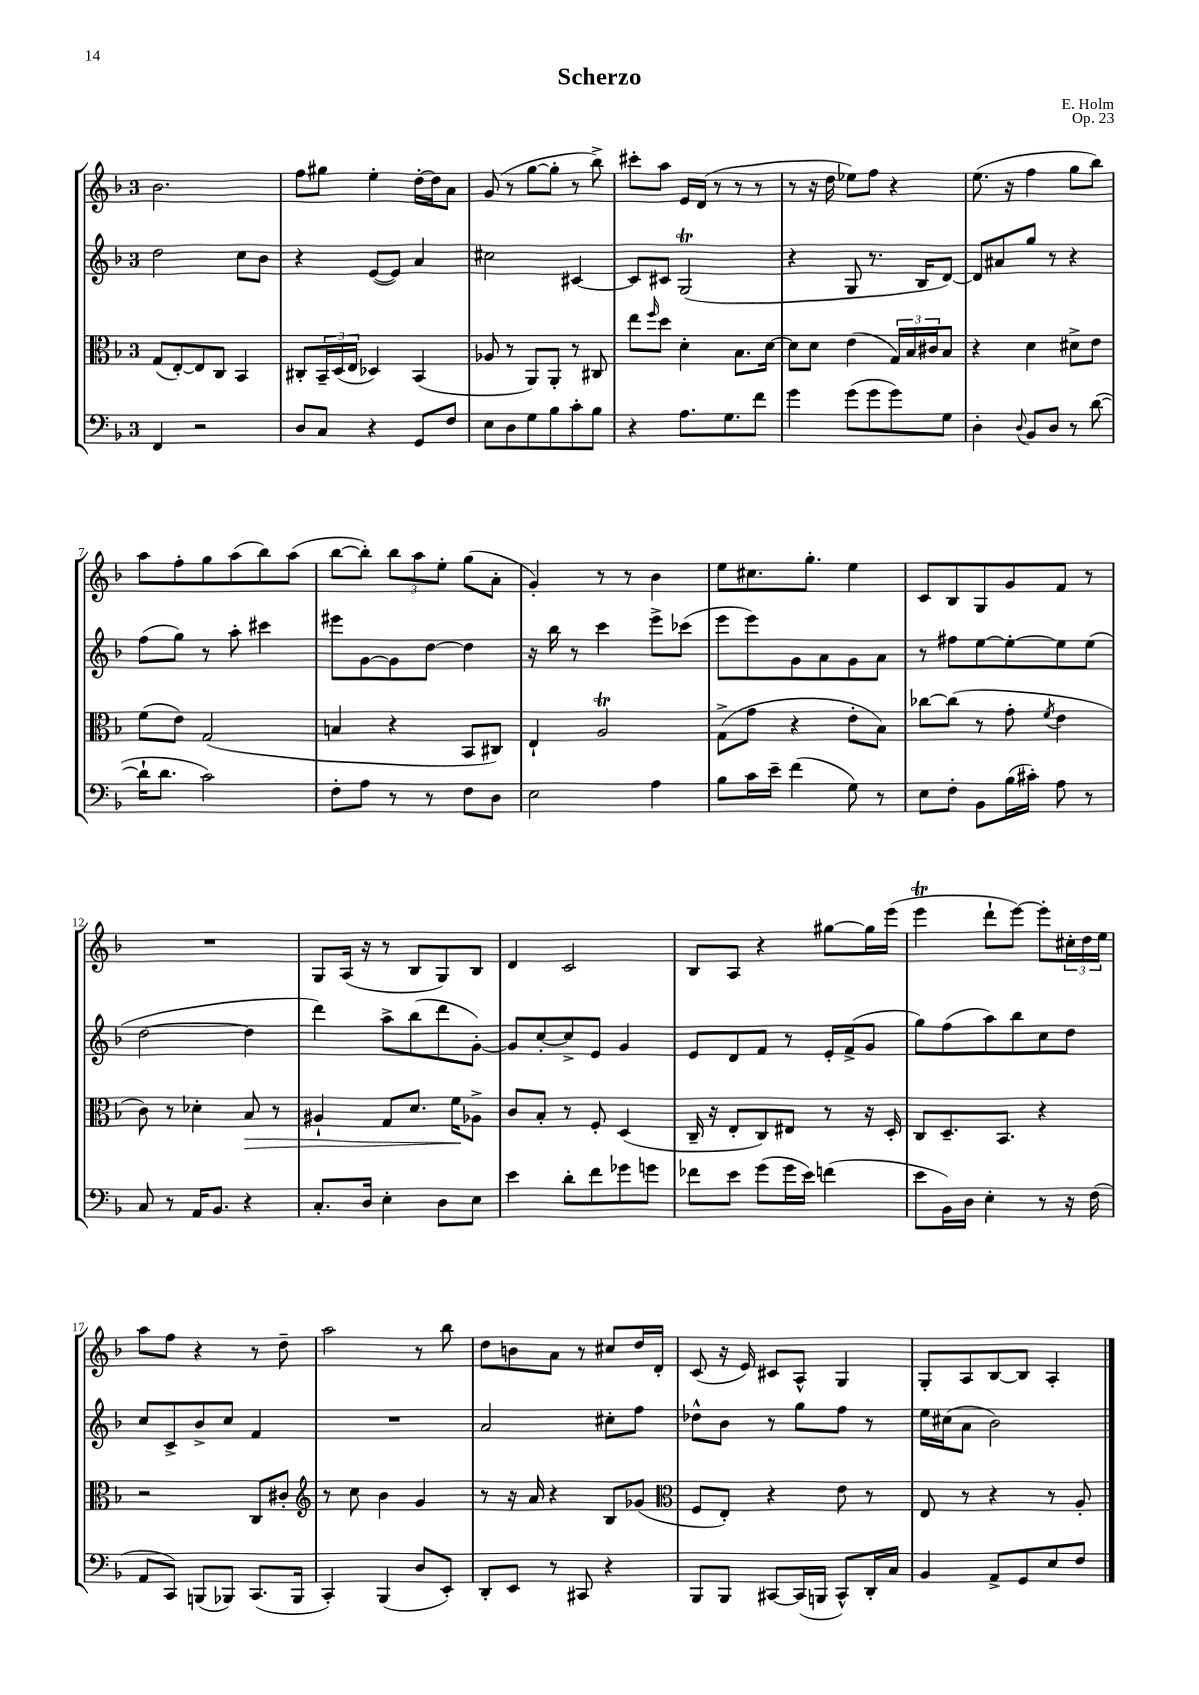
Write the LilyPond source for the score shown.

\header { title = "Scherzo" composer = "E. Holm" opus = "Op. 23" }
<<
\new StaffGroup <<
\new Staff = "s0" {
    \clef treble \key f \major \once \override Staff.TimeSignature.style = #'single-digit \time 3/4
    bes'2. |
    f''8 gis''8 e''4-. d''16~-. d''16 a'8 |
    g'8( r8 g''8~ g''8-. r8 bes''8->) |
    cis'''8-. a''8 e'16 d'16( r8 r8 r8 |
    r8 r16 d''16 ees''8) f''8 r4 |
    e''8.( r16 f''4 g''8 bes''8) |
    a''8 f''8-. g''8 a''8( bes''8) a''8( |
    bes''8~ bes''8-.) \tuplet 3/2 { bes''8 a''8 e''8-. } g''8( a'8-. |
    g'4-.) r8 r8 bes'4 |
    e''8 cis''8. g''8.-. e''4 |
    c'8 bes8 g8 g'8 f'8 r8 |
    R2. |
    g8 a16( r16 r8 bes8 g8) bes8 |
    d'4 c'2 |
    bes8 a8 r4 gis''8~ gis''16 e'''16( |
    e'''4\trill d'''8-! e'''8~) e'''8-. \tuplet 3/2 { cis''16-. d''16 e''16 } |
    a''8 f''8 r4 r8 d''8-- |
    a''2 r8 bes''8 |
    d''8 b'8 a'8 r8 cis''8 d''16 d'16-. |
    c'8( r16 e'16) cis'8 a8-^ g4 |
    g8-. a8 bes8~ bes8 a4-. \bar "|." |
}
\new Staff = "s1" {
    \clef treble \key f \major \once \override Staff.TimeSignature.style = #'single-digit \time 3/4
    d''2 c''8 bes'8 |
    r4 e'8~( e'8) a'4 |
    cis''2 cis'4~ |
    cis'8 cis'8 g2\trill( |
    r4 g8 r8. bes16 d'8~) |
    d'8 ais'8 g''8 r8 r4 |
    f''8( g''8) r8 a''8-. cis'''4 |
    eis'''8 g'8~ g'8 d''8~ d''4 |
    r16 bes''16 r8 c'''4 e'''8-> ces'''8( |
    e'''8 e'''8) g'8 a'8 g'8 a'8 |
    r8 fis''8 e''8~ e''8~-. e''8 e''8( |
    d''2~ d''4 |
    d'''4) a''8-> bes''8( d'''8 g'8~-.) |
    g'8 c''8~-. c''8-> e'8 g'4 |
    e'8 d'8 f'8 r8 e'16-. f'16->( g'8 |
    g''8) f''8( a''8) bes''8 c''8 d''8 |
    c''8 c'8-> bes'8-> c''8 f'4 |
    R2. |
    a'2 cis''8-. f''8 |
    des''8-^ bes'8 r8 g''8 f''8 r8 |
    e''16 cis''16( a'8 bes'2) \bar "|." |
}
\new Staff = "s2" {
    \clef alto \key f \major \once \override Staff.TimeSignature.style = #'single-digit \time 3/4
    g8( e8~-.) e8 c8 bes,4 |
    cis8-. \tuplet 3/2 { bes,16-- d16( e16 } des4) bes,4( |
    aes8 r8 a,8) a,8-. r8 cis8 |
    e''8 \grace { f''16 } d''8 d'4-. bes8. d'16~ |
    d'8 d'8 e'4( \tuplet 3/2 { g16) bes16 cis'16 } bes8 |
    r4 d'4 dis'8-> e'8 |
    f'8( e'8) g2( |
    b4 r4 bes,8 cis8) |
    e4-! a2\trill |
    g8->( g'8 r4 e'8-. bes8) |
    ces''8~ ces''8( r8 g'8-. \acciaccatura { f'8 } e'4 |
    c'8) r8 des'4-. bes8\> r8 |
    ais4-! g8 d'8. f'16\! aes8-> |
    c'8 bes8-. r8 f8-. d4( |
    c16-- r16 e8-. c8) eis8 r8 r16 d16-. |
    c8 d8.-- bes,8. r4 |
    r2 c8 cis'8-. |
    \clef treble r8 c''8 bes'4 g'4 |
    r8 r16 a'16 r4 bes8 ges'8( |
    \clef alto f8 e8-.) r4 e'8 r8 |
    e8 r8 r4 r8 a8-. \bar "|." |
}
\new Staff = "s3" {
    \clef bass \key f \major \once \override Staff.TimeSignature.style = #'single-digit \time 3/4
    f,4 r2 |
    d8 c8 r4 g,8 f8 |
    e8 d8 g8 bes8 c'8-. bes8 |
    r4 a8. g8. f'8 |
    g'4 g'8( g'8 g'8) g8 |
    d4-. \appoggiatura { d8 } bes,8 d8 r8 d'8~( |
    d'16-! d'8. c'2) |
    f8-. a8 r8 r8 f8 d8 |
    e2 a4 |
    bes8 c'16 e'16-- f'4( g8) r8 |
    e8 f8-. bes,8 bes16( cis'16-.) a8 r8 |
    c8 r8 a,16 bes,8. r4 |
    c8.-. d16 e4-. d8 e8 |
    e'4 d'8-. f'8 ges'8 g'8 |
    fes'8 e'8 g'8( g'16 e'16) f'4( |
    e'8 bes,16) d16 e4-. r8 r16 f16( |
    a,8 c,8) b,,8( bes,,8) c,8.( bes,,16 |
    c,4-.) bes,,4( d8 e,8-.) |
    d,8-. e,8 r8 cis,8 r4 |
    bes,,8 bes,,8 cis,8~ cis,16( b,,16 cis,8-^) d,16-. c16 |
    bes,4 a,8-> g,8 e8 f8 \bar "|." |
}
>>
>>
